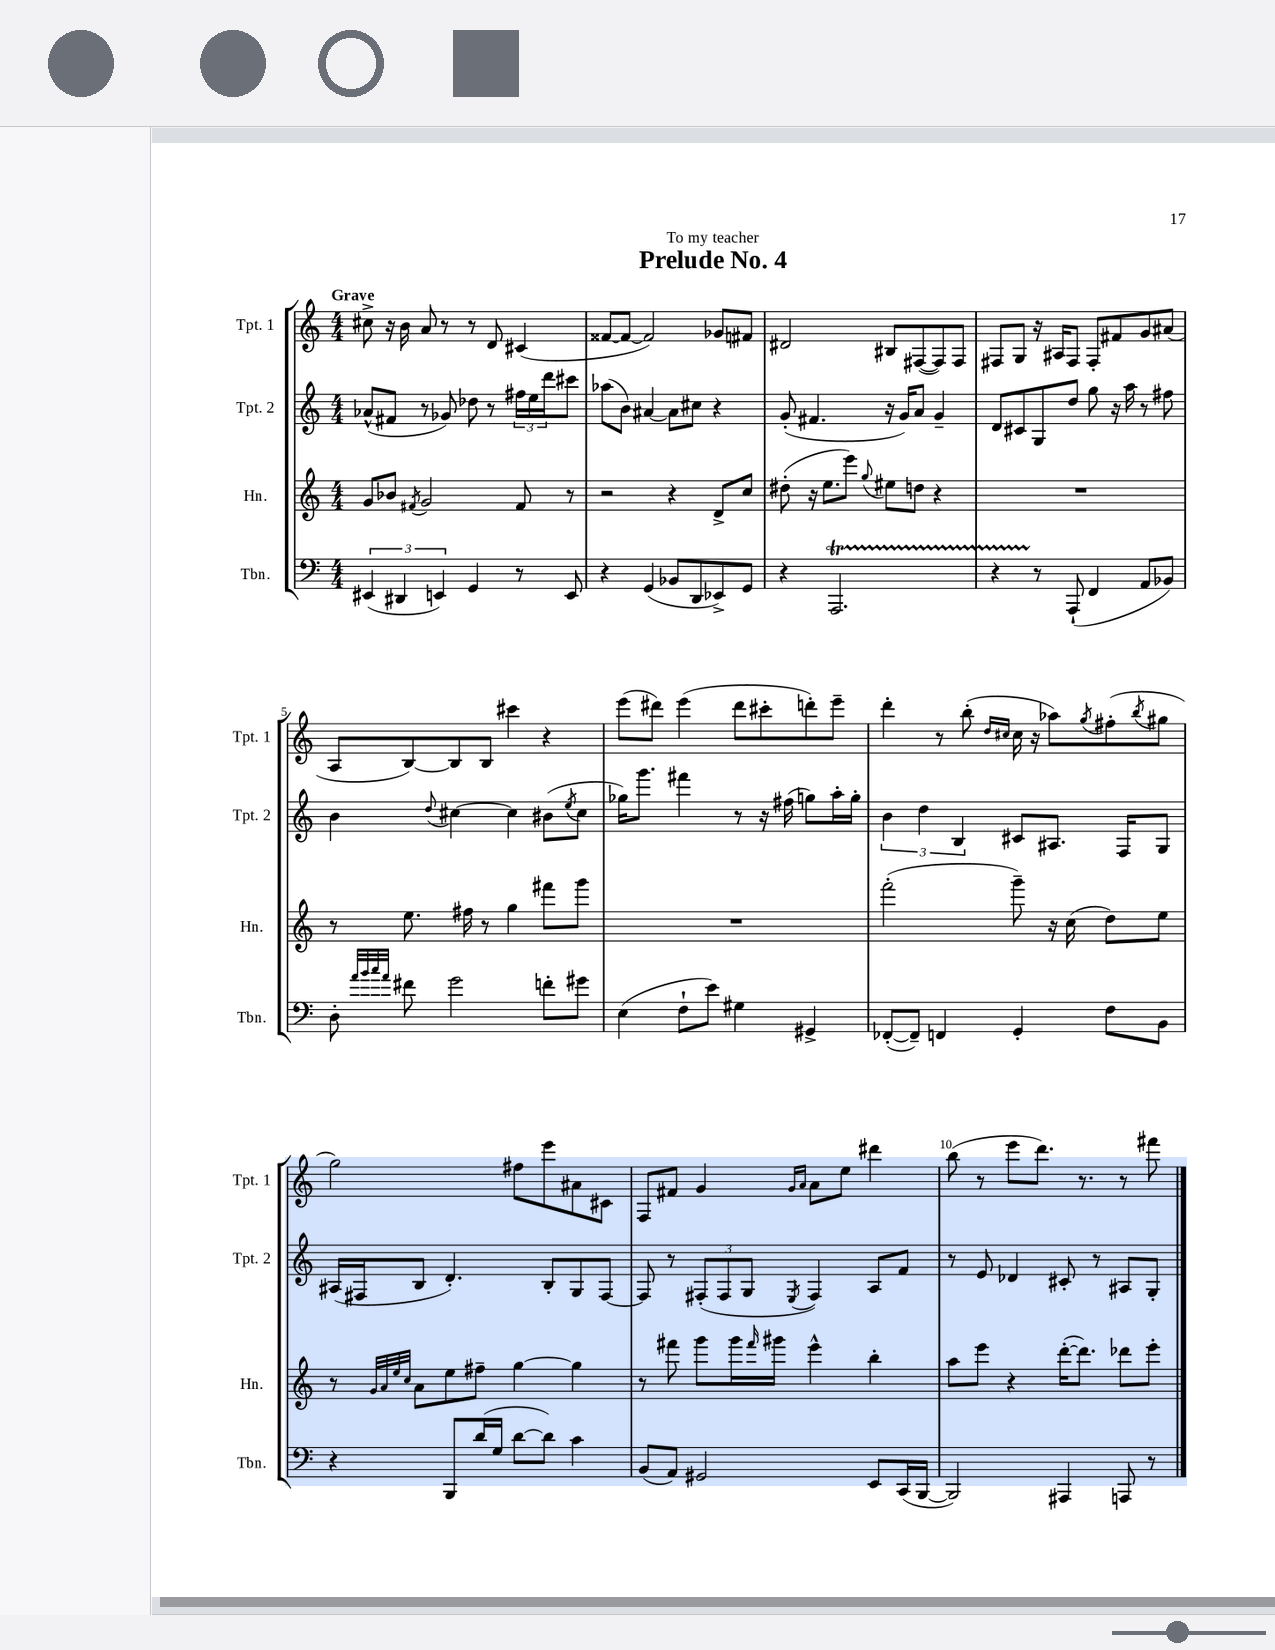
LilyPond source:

\header { title = "Prelude No. 4" dedication = "To my teacher" }
<<
\new StaffGroup <<
\new Staff = "s0" \with { instrumentName = "Tpt. 1" shortInstrumentName = "Tpt. 1" } {
    \clef treble \key c \major \numericTimeSignature \time 4/4 \tempo "Grave"
    cis''8-> r16 b'16 a'8 r8 r8 d'8 cis'4( |
    fisis'8~ fisis'8~ fisis'2) ges'8 fis'8 |
    dis'2 bis8 fis8~( fis8) fis8 |
    fis8 g8 r16 ais16 fis8 fis8-. fis'8 g'8 ais'8( |
    a8 b8~) b8 b8 cis'''4 r4 |
    e'''8( dis'''8) e'''4( dis'''8 cis'''8-. d'''8-.) e'''8-- |
    d'''4-. r8 b''8-.( \grace { d''16 cis''16 } cis''16 r16 aes''8) \acciaccatura { g''8 } fis''8-.( \acciaccatura { b''8 } gis''8 |
    g''2) fis''8 e'''8 ais'8 cis'8 |
    f8 fis'8 g'4 \grace { g'16 a'16 } a'8 e''8 dis'''4 |
    b''8( r8 e'''8 d'''8.) r8. r8 fis'''8 \bar "|." |
}
\new Staff = "s1" \with { instrumentName = "Tpt. 2" shortInstrumentName = "Tpt. 2" } {
    \clef treble \key c \major \numericTimeSignature \time 4/4
    aes'8-^( fis'8 r8 ges'8) des''8 r8 \tuplet 3/2 { fis''16 e''16 d'''16 } cis'''8 |
    aes''8( b'8) ais'4~ ais'8 cis''8 r4 |
    g'8-.( fis'4. r16 g'16) a'8 g'4-- |
    d'8 cis'8 g8 d''8 g''8 r16 a''16 r8 fis''8 |
    b'4 \appoggiatura { d''8 } cis''4~ cis''4 bis'8( \acciaccatura { e''8 } cis''8 |
    ges''16) g'''8. fis'''4 r8 r16 fis''16( g''8) a''16-. g''16-. |
    \tuplet 3/2 { b'4 d''4 b4 } cis'8 ais8. f16 g8 |
    ais16( fis16 b8 d'4.-.) b8-. g8 fis8~ |
    fis8 r8 \tuplet 3/2 { fis8-.( fis8 g8 } \acciaccatura { e8 } fis4) a8 f'8 |
    r8 e'8 des'4 cis'8-. r8 ais8 g8-. \bar "|." |
}
\new Staff = "s2" \with { instrumentName = "Hn." shortInstrumentName = "Hn." } {
    \clef treble \key c \major \numericTimeSignature \time 4/4
    g'8 bes'8 \acciaccatura { fis'8 } g'2 fis'8 r8 |
    r2 r4 d'8-> c''8 |
    dis''8-.( r16 e''8. e'''8) \appoggiatura { g''8 } eis''8 d''8 r4 |
    R1 |
    r8 e''8. fis''16 r8 g''4 fis'''8 g'''8 |
    R1 |
    f'''2-.( g'''8--) r16 c''16( d''8) e''8 |
    r8 \grace { g'32 a'32 e''32 c''32 } a'8 e''8 fis''8-- g''4~ g''4 |
    r8 fis'''8 g'''8 g'''16 \grace { fis'''16 } gis'''16 e'''4-^ b''4-. |
    a''8 e'''8 r4 d'''16~-.( d'''8.) des'''8 e'''8-. \bar "|." |
}
\new Staff = "s3" \with { instrumentName = "Tbn." shortInstrumentName = "Tbn." } {
    \clef bass \key c \major \numericTimeSignature \time 4/4
    \tuplet 3/2 { eis,4( dis,4 e,4) } g,4 r8 e,8 |
    r4 g,4( bes,8 d,8 ees,8->) g,8 |
    r4 a,,2.\startTrillSpan |
    r4 r8\stopTrillSpan a,,8-!( f,4 a,8 bes,8) |
    d8-. \grace { a'32 b'32 c''32 a'32 } fis'8 g'2 f'8-. gis'8 |
    e4( f8-! e'8) gis4 gis,4-> |
    fes,8~-.( fes,8--) f,4 g,4-. f8 b,8 |
    r4 b,,8 d'16( g16 d'8~ d'8) c'4 |
    b,8( a,8) gis,2 e,8 c,16( b,,16~ |
    b,,2) ais,,4 a,,8 r8 \bar "|." |
}
>>
>>
\layout { \context { \Score \override BarNumber.break-visibility = ##(#f #t #t) barNumberVisibility = #(every-nth-bar-number-visible 5) } }
